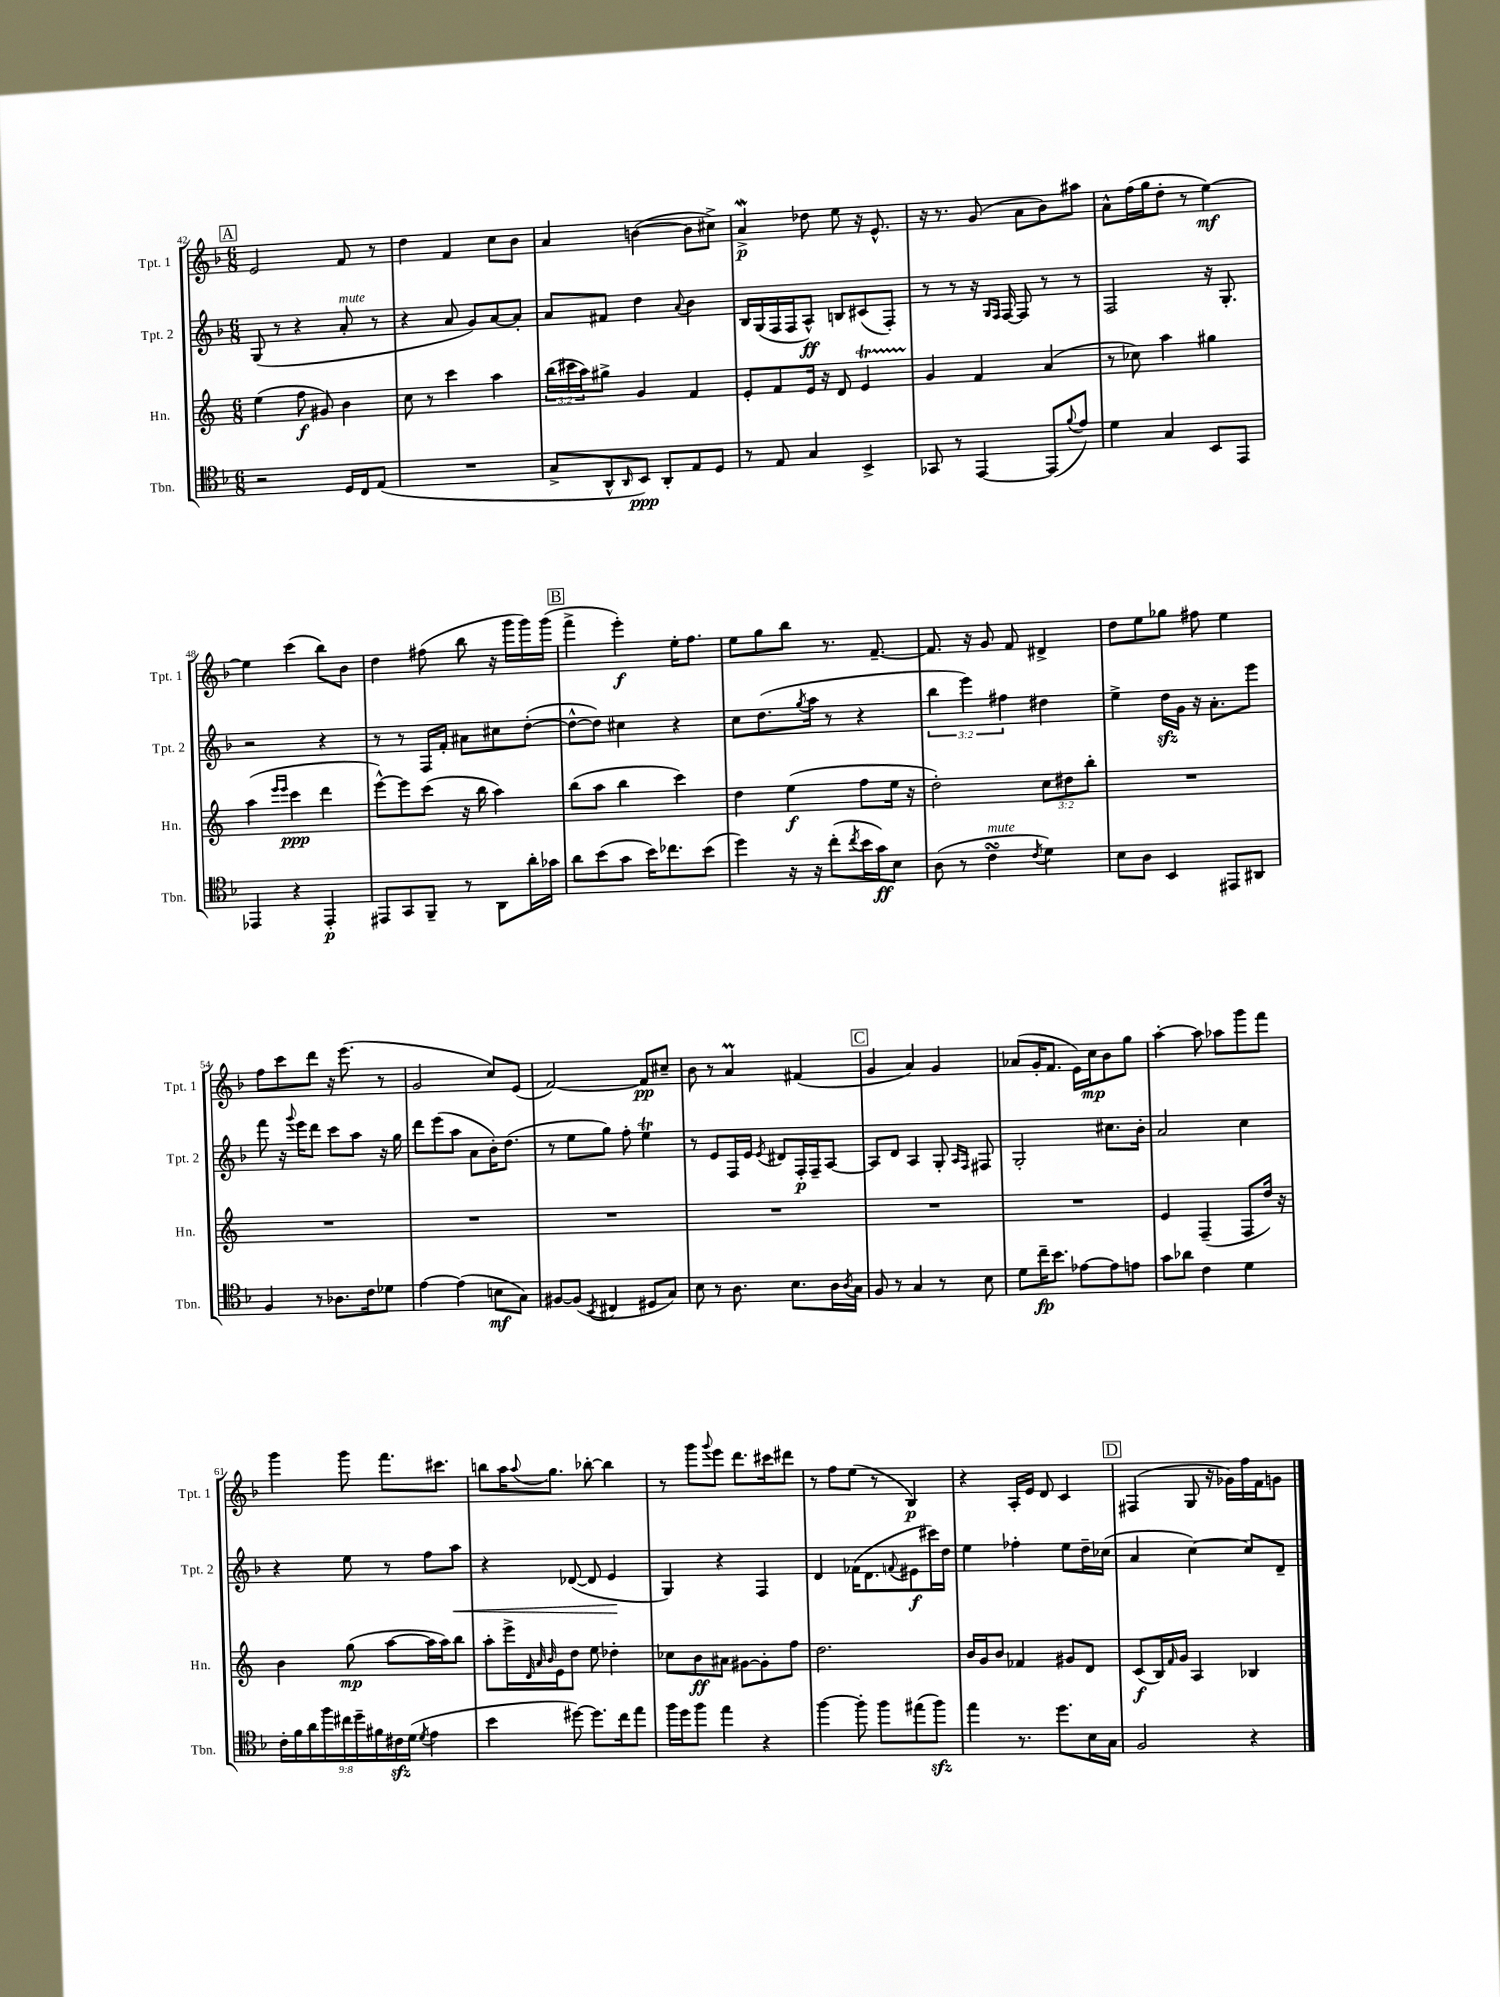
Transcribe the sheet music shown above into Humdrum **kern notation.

**kern	**dynam	**kern	**dynam	**kern	**dynam	**kern	**dynam
*part4	*part4	*part3	*part3	*part2	*part2	*part1	*part1
*staff4	*staff4	*staff3	*staff3	*staff2	*staff2	*staff1	*staff1
*I"Tbn.	*	*I"Hn.	*	*I"Tpt. 2	*	*I"Tpt. 1	*
*I'Tbn.	*	*I'Hn.	*	*I'Tpt. 2	*	*I'Tpt. 1	*
*clefC4	*	*clefG2	*	*clefG2	*	*clefG2	*
*k[b-]	*	*k[]	*	*k[b-]	*	*k[b-]	*
*M6/8	*	*M6/8	*	*M6/8	*	*M6/8	*
!!LO:REH:place=s1:t=A
=42	=42	=42	=42	=42	=42	=42	=42
2r	.	(4ee\	.	(8G/	.	2e/	.
.	.	.	.	8r	.	.	.
.	.	8ff\	f	4r	.	.	.
.	.	8g#X/)	.	.	.	.	.
!	!	!	!	!LO:TX:a:i:t=mute	!	!	!
16D/LL	.	4b\	.	8a'/	.	8f/	.
16C/J	.	.	.	.	.	.	.
(8E/J	.	.	.	8r	.	8r	.
=43	=43	=43	=43	=43	=43	=43	=43
2.r	.	8cc\	.	4r	.	4dd\	.
.	.	8r	.	.	.	.	.
.	.	4ccc\	.	8a/	.	4f/	.
.	.	.	.	8g/L)	.	.	.
.	.	4aa\	.	[8a/	.	8cc\L	.
.	.	.	.	8a'/J]	.	8b-\J	.
=44	=44	=44	=44	=44	=44	=44	=44
8G^/L	.	(24bb\LL	.	8a/L	.	4a/	.
.	.	24ccc#X\	.	.	.	.	.
.	.	24aa\J)	.	.	.	.	.
8AA^^/	.	8gg#X^\J	.	8f#X/J	.	.	.
16qqAA/	.	.	.	.	.	.	.
8BB-/J)	ppp	4g/	.	4dd\	.	([4bn\	.
8AA'/L	.	.	.	.	.	.	.
.	.	.	.	8qqa/	.	.	.
8E/	.	4f/	.	4b-\	.	8b\L]	.
8D/J	.	.	.	.	.	8cc#X^\J)	.
=45	=45	=45	=45	=45	=45	=45	=45
8r	.	8e'/L	.	16B-/LL	.	4aW^/	p
.	.	.	.	(16G/	.	.	.
8E/	.	8f/	.	16F/	.	.	.
.	.	.	.	16F/J	.	.	.
4G/	.	16e/Jk	.	8A^^/J)	ff	8dd-X\	.
.	.	16r	.	.	.	.	.
.	.	8d/	.	8Bn/L	.	8ee\	.
4BB-^/	.	4et/	.	(8c#X/	.	16r	.
.	.	.	.	.	.	8.e^^/	.
.	.	.	.	8F'/J)	.	.	.
=46	=46	=46	=46	=46	=46	=46	=46
8GG-X/	.	4g/	.	8r	.	16r	.
.	.	.	.	.	.	8.r	.
8r	.	.	.	8r	.	.	.
[4EE/	.	4f/	.	16r	.	(8g/	.
.	.	.	.	16qqG/LL	.	.	.
.	.	.	.	16qqF/JJ	.	.	.
.	.	.	.	[16F/	.	.	.
.	.	.	.	8F/]	.	8a\L	.
(8EE/L]	.	(4a/	.	8r	.	8b-\)	.
8qqf/	.	.	.	.	.	.	.
8e/J)	.	.	.	8r	.	8aa#X\J	.
=47	=47	=47	=47	=47	=47	=47	=47
4d\	.	8r	.	2F/	.	8a^^\L	.
.	.	8cc-X\)	.	.	.	(16ff\L	.
.	.	.	.	.	.	16gg\J	.
4G/	.	4aa\	.	.	.	8dd'\J	.
.	.	.	.	.	.	8r	.
8BB-/L	.	4gg#X\	.	16r	.	[4ee\)	mf
.	.	.	.	8.G'/	.	.	.
8EE/J	.	.	.	.	.	.	.
!!LO:LB:g=z
=48	=48	=48	=48	=48	=48	=48	=48
4EE-X/	.	(4aa\	.	2r	.	4ee\]	.
.	.	16qqeee/LL	.	.	.	.	.
.	.	16qqeee/JJ	.	.	.	.	.
4r	.	4ccc\	ppp	.	.	(4ccc\	.
4EE-'/	p	4ddd\	.	4r	.	8bb-\L)	.
.	.	.	.	.	.	8b-\J	.
=49	=49	=49	=49	=49	=49	=49	=49
8EE#X/L	.	[8eee^^\L)	.	8r	.	4dd\	.
8GG/	.	8eee\]	.	8r	.	.	.
8FF~/J	.	(8ccc\J	.	16F/LL	.	(8ff#X\	.
.	.	.	.	16f'/JJ	.	.	.
8r	.	16r	.	8a#X\L	.	8bb-\	.
.	.	16bb\	.	.	.	.	.
8AA\L	.	4aa\)	.	8cc#X\	.	16r	.
.	.	.	.	.	.	16ggg\LL	.
16a'\L	.	.	.	([8dd'\J	.	16ggg\)	.
16g-X\JJ	.	.	.	.	.	(16ggg\JJ	.
!!LO:REH:place=s1:t=B
=50	=50	=50	=50	=50	=50	=50	=50
8a\L	.	(8bb\L	.	8dd^^\L_	.	4fff^\	.
(8b-\	.	8aa\J	.	8dd\J])	.	.	.
8g\J	.	4bb\	.	4cc#X\	.	4eee'\)	f
16b-\KL)	.	.	.	.	.	.	.
8.cc-X\	.	.	.	.	.	.	.
.	.	4ccc\)	.	4r	.	16ee'\KL	.
.	.	.	.	.	.	8.ff\J	.
(8b-\J	.	.	.	.	.	.	.
=51	=51	=51	=51	=51	=51	=51	=51
4dd\)	.	4dd\	.	8cc\L	.	8ee\L	.
.	.	.	.	(8.dd\	.	8gg\	.
16r	.	(4ee\	f	.	.	8bb-\J	.
.	.	.	.	8qgg/	.	.	.
16r	.	.	.	16aa\Jk	.	.	.
(8cc'\L	.	.	.	8r	.	8.r	.
8qcc/	.	.	.	.	.	.	.
16b-\L	.	8ff\L	.	4r	.	.	.
16g\J)	ff	.	.	.	.	[8.f~/	.
8B-\J	.	16ee\Jk	.	.	.	.	.
.	.	16r	.	.	.	.	.
=52	=52	=52	=52	=52	=52	=52	=52
(8A\	.	2dd'\)	.	6bb-\	.	8.f/]	.
8r	.	.	.	.	.	.	.
.	.	.	.	6eee\)	.	.	.
.	.	.	.	.	.	16r	.
!LO:TX:a:i:t=mute	!	!	!	!	!	!	!
4csSSS\	.	.	.	.	.	8g/	.
.	.	.	.	6ff#X\	.	.	.
.	.	.	.	.	.	8f/	.
8qc/	.	.	.	.	.	.	.
4d\)	.	12cc\L	.	4dd#X\	.	4d#X^/	.
.	.	12dd#X\	.	.	.	.	.
.	.	12bb'\J	.	.	.	.	.
=53	=53	=53	=53	=53	=53	=53	=53
8B-\L	.	2.r	.	4ee^\	.	8dd\L	.
8A\J	.	.	.	.	.	8ee\	.
4BB-/	.	.	.	16ddzz\LL	.	8gg-X\J	.
.	.	.	.	16g\JJ	.	.	.
.	.	.	.	16r	.	8ff#X\	.
.	.	.	.	8.a'\L	.	.	.
8EE#X/L	.	.	.	.	.	4ee\	.
8AA#X/J	.	.	.	8eee\J	.	.	.
!!LO:LB:g=z
=54	=54	=54	=54	=54	=54	=54	=54
4F/	.	2.r	.	8fff\	.	8ff\L	.
.	.	.	.	16r	.	8ccc\	.
.	.	.	.	8qqggg/	.	.	.
.	.	.	.	16eee\KL	.	.	.
8r	.	.	.	8ddd\J	.	8ddd\J	.
8.A-X\L	.	.	.	8ccc\L	.	16r	.
.	.	.	.	.	.	(8.eee\	.
.	.	.	.	8aa\J	.	.	.
16c\k	.	.	.	.	.	.	.
8d-X\J	.	.	.	16r	.	8r	.
.	.	.	.	16gg\	.	.	.
=55	=55	=55	=55	=55	=55	=55	=55
[4e\	.	2.r	.	8ddd\L	.	2g/	.
.	.	.	.	(8eee\	.	.	.
(4e\]	.	.	.	8aa\J	.	.	.
.	.	.	.	8a\L	.	.	.
8Bn\L	mf	.	.	16b-'\K)	.	8cc/L)	.
.	.	.	.	(8.dd\J	.	.	.
8G\J)	.	.	.	.	.	(8e/J	.
=56	=56	=56	=56	=56	=56	=56	=56
[8F#X/L	.	2.r	.	8r	.	[2f/)	.
(8F#/J]	.	.	.	8ee\L	.	.	.
8qBB-/	.	.	.	.	.	.	.
4C#X/	.	.	.	8gg\J)	.	.	.
.	.	.	.	8ff'\	.	.	.
8D#X/L	.	.	.	4eet\	.	8f/L]	pp
8G/J)	.	.	.	.	.	8cc#X~/J	.
=57	=57	=57	=57	=57	=57	=57	=57
8B-\	.	2.r	.	8r	.	8b-\	.
8r	.	.	.	8e/L	.	8r	.
8.A\	.	.	.	16F/L	.	4am/	.
.	.	.	.	16e/JJ	.	.	.
.	.	.	.	8qe/	.	.	.
.	.	.	.	8d#X/L	.	.	.
8.B-\L	.	.	.	.	.	.	.
.	.	.	.	16F'/L	p	(4f#X/	.
.	.	.	.	16F~/J	.	.	.
16A\L	.	.	.	[8A/J	.	.	.
8qA/	.	.	.	.	.	.	.
16G\JJ	.	.	.	.	.	.	.
!!LO:REH:place=s1:t=C
=58	=58	=58	=58	=58	=58	=58	=58
8F/	.	2.r	.	8A/L]	.	4g/	.
8r	.	.	.	8d/J	.	.	.
4G/	.	.	.	4A/	.	4a/)	.
8r	.	.	.	8G'/	.	4g/	.
.	.	.	.	16qqA/LL	.	.	.
.	.	.	.	16qqF/JJ	.	.	.
8B-\	.	.	.	8F#X/	.	.	.
=59	=59	=59	=59	=59	=59	=59	=59
8d\L	.	2.r	.	2G'/	.	(8a-X/L	.
16cc~\K	fp	.	.	.	.	16g'/K	.
8.b-\J	.	.	.	.	.	8.f/J	.
[8e-X\L	.	.	.	.	.	16e\LL)	.
.	.	.	.	.	.	16cc\J	mp
8e-\]	.	.	.	8.cc#X\L	.	8b-\	.
8en\J	.	.	.	.	.	8gg\J	.
.	.	.	.	16b-'\Jk	.	.	.
=60	=60	=60	=60	=60	=60	=60	=60
8g\L	.	4e/	.	2a/	.	[4aa'\	.
8a-X\J	.	.	.	.	.	.	.
4c\	.	(4F~/	.	.	.	8aa\]	.
.	.	.	.	.	.	8aa-X\L	.
4d\	.	8F/L	.	4cc\	.	8ggg\	.
.	.	16dd/Jk)	.	.	.	8fff\J	.
.	.	16r	.	.	.	.	.
!!LO:LB:g=z
=61	=61	=61	=61	=61	=61	=61	=61
18c'\LL	.	4b\	.	4r	.	4ggg\	.
18f\	.	.	.	.	.	.	.
18a\	.	.	.	.	.	.	.
18ff\	.	.	.	.	.	.	.
18cc#X\	.	.	.	.	.	.	.
.	.	(8gg\	mp	8ee\	.	8ggg\	.
18dd~\	.	.	.	.	.	.	.
18f#X\	.	.	.	.	.	.	.
.	.	[8aa\L	.	8r	.	8.fff\L	.
18c#Xzz\	.	.	.	.	.	.	.
(18d\JJ	.	.	.	.	.	.	.
8qd/	.	.	.	.	.	.	.
4e\	.	16aa\L]	.	8ff\L	.	.	.
.	.	16aa\J)	.	.	.	8.ccc#X\J	.
!	!	!	!	!	!LO:HP:b	!	!
.	.	8bb\J	.	8aa\J	<	.	.
=62	=62	=62	=62	=62	=62	=62	=62
4b-\	.	8aa'\L	.	4r	.	8bbn\L	.
.	.	16eee^\L	.	.	.	16aa\K	.
.	.	32qqd/	.	.	.	.	.
.	.	32qqa/	.	.	.	.	.
.	.	32qqb/	.	.	.	8qqaa/	.
.	.	16e\J	.	.	.	8.gg\J	.
[8dd#X\)	.	8dd\J	.	([8d-X/	.	.	.
8.dd#\L]	.	8ee\	.	8d-/]	.	[8bb-X'\	.
.	.	4dd-X'\	.	4e/	.	4bb-\]	.
16cc\k	.	.	.	.	.	.	.
8ee\J	.	.	.	.	.	.	.
.	.	.	.	.	[	.	.
=63	=63	=63	=63	=63	=63	=63	=63
16ff\LL	.	8cc-X\L	.	4G/)	.	8r	.
16dd\J	.	.	.	.	.	.	.
8ff\J	.	8b\	ff	.	.	8ggg\L	.
.	.	.	.	.	.	8qqggg/	.
4ee\	.	8a#X\J	.	4r	.	8eee\J	.
.	.	[8g#X\L	.	.	.	8.ddd\L	.
4r	.	8g#'\]	.	4F/	.	.	.
.	.	.	.	.	.	16ccc#X\k	.
.	.	8ff\J	.	.	.	8ddd#X\J	.
=64	=64	=64	=64	=64	=64	=64	=64
[4ff\	.	2.dd\	.	4d/	.	8r	.
.	.	.	.	.	.	8ff\L	.
8ff'\]	.	.	.	(16f-X\KL	.	(8ee\J	.
.	.	.	.	8.d\	.	.	.
8ff\L	.	.	.	.	.	8r	.
.	.	.	.	8qqfn/	.	.	.
(8ee#X\	.	.	.	8e#X\	f	4B-/)	p
8ffzz\J)	.	.	.	16ccc#X\L)	.	.	.
.	.	.	.	16dd\JJ	.	.	.
=65	=65	=65	=65	=65	=65	=65	=65
4ee\	.	16b/LL	.	4ee\	.	4r	.
.	.	16g/J	.	.	.	.	.
.	.	8b/J	.	.	.	.	.
8.r	.	4f-X/	.	4ff-X'\	.	16A'/LL	.
.	.	.	.	.	.	16e/JJ	.
.	.	.	.	.	.	8d/	.
8.dd\L	.	.	.	.	.	.	.
.	.	8g#X/L	.	8ee\L	.	4c/	.
16B-\L	.	8d/J	.	16dd~\L	.	.	.
16G\JJ	.	.	.	(16cc-X\JJ	.	.	.
!!LO:REH:place=s1:t=D
=66	=66	=66	=66	=66	=66	=66	=66
2F/	.	(8c/L	f	4a/	.	(4F#X/	.
.	.	16B/L)	.	.	.	.	.
.	.	16qqf/	.	.	.	.	.
.	.	16g/JJ	.	.	.	.	.
.	.	4A/	.	[4cc\)	.	8G/	.
.	.	.	.	.	.	16r	.
.	.	.	.	.	.	16g-X\LL)	.
4r	.	4B-X/	.	8cc/L]	.	16ff\	.
.	.	.	.	.	.	16f\J	.
.	.	.	.	8d~/J	.	8gn\J	.
==	==	==	==	==	==	==	==
*-	*-	*-	*-	*-	*-	*-	*-
